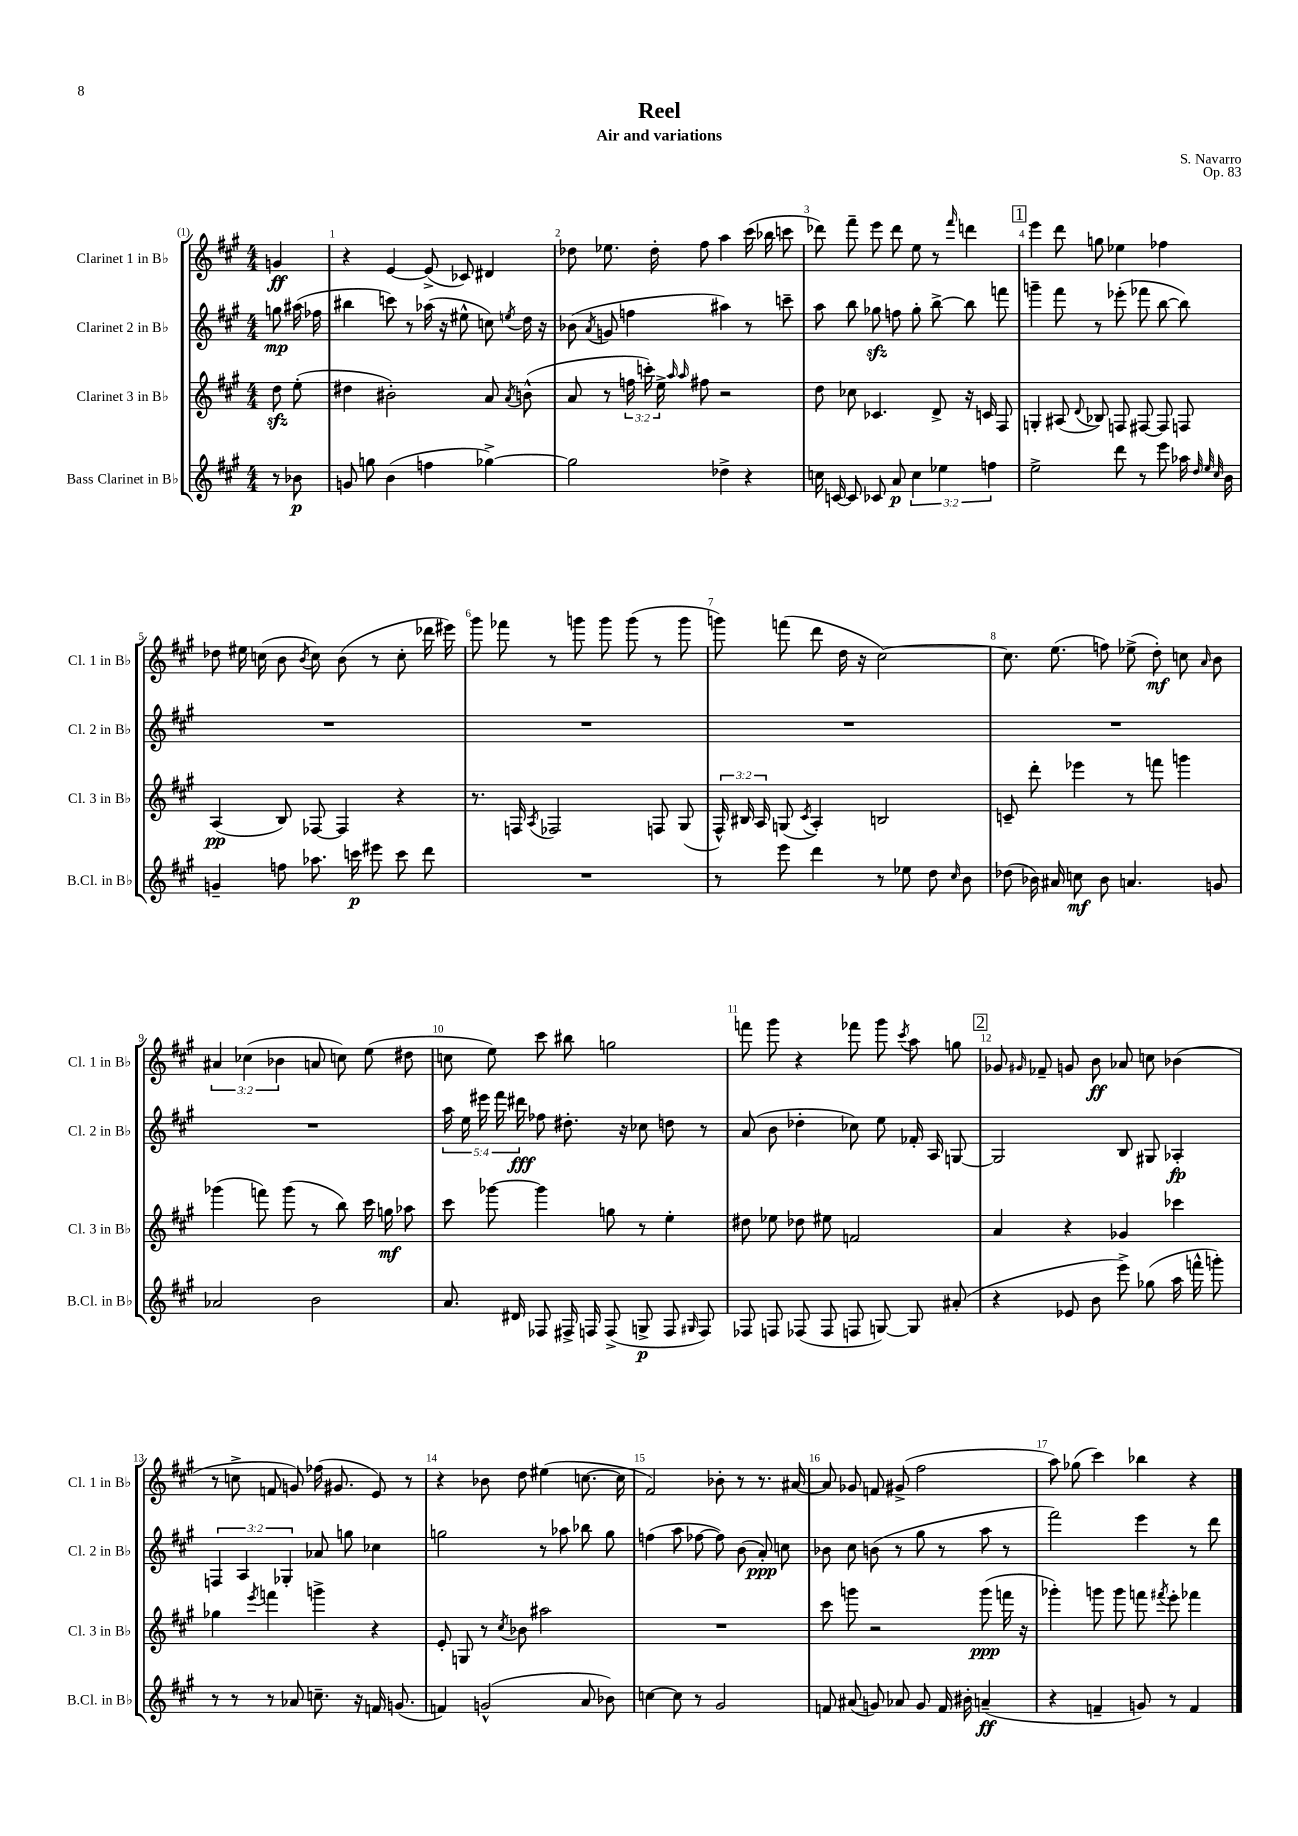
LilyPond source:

\header { title = "Reel" composer = "S. Navarro" subtitle = "Air and variations" opus = "Op. 83" }
<<
\new StaffGroup <<
\new Staff = "s0" \with { instrumentName = "Clarinet 1 in Bb" shortInstrumentName = "Cl. 1 in Bb" } {
    \clef treble \key a \major \numericTimeSignature \time 4/4 \override Staff.TupletNumber.text = #tuplet-number::calc-fraction-text \partial 4
    \autoBeamOff g'4\ff |
    r4 e'4~ e'8->( ces'8) dis'4 |
    des''8 ees''8. des''16-. fis''8 a''4 cis'''16( bes''16 c'''8 |
    des'''8) fis'''8-- e'''8 des'''8 e''8 r8 \grace { fis'''16 } d'''4 |
    \mark \markup { \box "1" } e'''4 d'''8 g''8 ees''4 fes''4 |
    des''8 eis''16 c''16( b'8 \acciaccatura { b'8 } c''8) b'8( r8 c''8-. des'''16 eis'''16) |
    gis'''8 fes'''8 r8 g'''8 g'''8 g'''8( r8 g'''8 |
    g'''8) f'''8( d'''8 d''16 r16 cis''2~) |
    cis''8. e''8.( f''8) ees''8->( d''8-.\mf) c''8 \grace { a'16 } b'8 |
    \tuplet 3/2 { ais'4 ces''4( bes'4 } a'8 c''8) e''8( dis''8 |
    c''8 e''8) cis'''8 bis''8 g''2 |
    f'''8 gis'''8 r4 fes'''8 gis'''8 \acciaccatura { cis'''8 } a''8 g''8 |
    \mark \markup { \box "2" } ges'8 \grace { gis'16 } fes'8-- g'8 b'8\ff aes'8 c''8 bes'4( |
    r8 c''8-> f'8 g'8) fes''16( gis'8. e'8) r8 |
    r4 bes'8 d''8 eis''4( c''8.~ c''16 |
    fis'2) bes'8-. r8 r8. ais'16~ |
    ais'8 ges'8 f'8 gis'8->( fis''2 |
    a''8) ges''8( cis'''4) bes''4 r4 \bar "|." |
}
\new Staff = "s1" \with { instrumentName = "Clarinet 2 in Bb" shortInstrumentName = "Cl. 2 in Bb" } {
    \clef treble \key a \major \numericTimeSignature \time 4/4 \override Staff.TupletNumber.text = #tuplet-number::calc-fraction-text \partial 4
    \autoBeamOff g''8\mp ais''16( fes''16 |
    bis''4 c'''8) r8 aes''16( r16 eis''8-^ c''8) \acciaccatura { e''8 } d''16 r16 |
    bes'8( \acciaccatura { a'8 } g'8 f''4 ais''4) r8 c'''8-- |
    a''8 b''8 ges''8\sfz f''8 ges''8-. b''8~-> b''8 f'''8 |
    \mark \markup { \box "1" } g'''4-- fis'''8 r8 ees'''8-.( fes'''8 b''8~ b''8) |
    R1 |
    R1 |
    R1 |
    R1 |
    R1 |
    \tuplet 5/4 { a''16 e''16 eis'''16 fis'''16 dis'''16\fff } fes''8 dis''8.-. r16 ces''8 d''8 r8 |
    a'8( b'8 des''4-. ces''8) e''8 fes'16-. a16 g8~ |
    \mark \markup { \box "2" } g2 b8 gis8 aes4-.\fp |
    \tuplet 3/2 { f4 a4 ges4-. } aes'8 g''8 ces''4 |
    g''2 r8 aes''8 bes''8 g''8 |
    f''4( a''8 fes''8~ fes''8) b'8( a'8-.\ppp) c''8 |
    bes'8 cis''8 b'8( r8 gis''8 r8 a''8 r8 |
    fis'''2) e'''4 r8 d'''8 \bar "|." |
}
\new Staff = "s2" \with { instrumentName = "Clarinet 3 in Bb" shortInstrumentName = "Cl. 3 in Bb" } {
    \clef treble \key a \major \numericTimeSignature \time 4/4 \override Staff.TupletNumber.text = #tuplet-number::calc-fraction-text \partial 4
    \autoBeamOff d''8\sfz e''8-.( |
    dis''4 bis'2-.) a'8 \acciaccatura { a'8 } b'8-^( |
    a'8 r8 \tuplet 3/2 { f''16 c'''16-.) e''16-> } \grace { a''16 a''16 } fis''8 r2 |
    d''8 ces''8 ces'4. d'8-> r16 c'16 fis8 |
    \mark \markup { \box "1" } g4-. ais8( \appoggiatura { d'8 } bes8) f8 fis8~ fis8 f8 |
    a4\pp( b8) fes8~ fes4 r4 |
    r8. f16 \acciaccatura { a8 } fes2 f8 gis8( |
    \tuplet 3/2 { fis16-^) bis16 a16 } g8( \acciaccatura { cis'8 } a4-.) b2 |
    c'8-- d'''8-. ees'''4 r8 f'''8 g'''4 |
    ges'''4( f'''8) ges'''8( r8 b''8) cis'''16 g''16\mf aes''8 |
    cis'''8 ges'''8~ ges'''4 g''8 r8 e''4-. |
    dis''8 ees''8 des''8 eis''8 f'2 |
    \mark \markup { \box "2" } a'4 r4 ges'4 ces'''4 |
    ges''4 \acciaccatura { e'''8 } f'''4 g'''4-> r4 |
    e'8-. g8 r8 \acciaccatura { cis''8 } bes'8 ais''2 |
    R1 |
    cis'''8 g'''8 r2 g'''8\ppp( f'''16 r16 |
    ges'''4-.) g'''8 g'''8 f'''8 \acciaccatura { fis'''8 } e'''8-. fes'''4 \bar "|." |
}
\new Staff = "s3" \with { instrumentName = "Bass Clarinet in Bb" shortInstrumentName = "B.Cl. in Bb" } {
    \clef treble \key a \major \numericTimeSignature \time 4/4 \override Staff.TupletNumber.text = #tuplet-number::calc-fraction-text \partial 4
    \autoBeamOff r8 bes'8\p |
    g'8 g''8 b'4( f''4 ges''4~->) |
    ges''2 des''4-> r4 |
    c''16 c'16~ c'8 ces'8 a'8\p \tuplet 3/2 { c''4 ees''4 f''4 } |
    \mark \markup { \box "1" } e''2-> d'''8 r8 e'''8 aes''16 \grace { d''32 e''32 cis''32 } b'16 |
    g'4-- f''8 aes''8. c'''16\p eis'''8 c'''8 d'''8 |
    R1 |
    r8 e'''8 d'''4 r8 ees''8 d''8 \grace { cis''16 } b'8 |
    des''8( bes'16) ais'16 c''8\mf bes'8 a'4. g'8 |
    aes'2 b'2 |
    a'8. dis'16 fes8 fis16-> f16 f8->( g8->\p f8 \grace { gis16 } f8) |
    fes8 f8 fes8( fes8 f8 g8~) g8 ais'8-.( |
    \mark \markup { \box "2" } r4 ees'8 b'8 e'''8->) ges''8( a''16 f'''16-^ g'''8-.) |
    r8 r8 r8 aes'8 c''8.-- r16 f'16 g'8.( |
    f'4) g'2-^( a'8 bes'8) |
    c''4~ c''8 r8 gis'2 |
    f'8 ais'8( g'8) aes'8 g'8 f'16 bis'16-. a'4--\ff( |
    r4 f'4-- g'8) r8 f'4 \bar "|." |
}
>>
>>
\layout { \context { \Score \override BarNumber.break-visibility = ##(#f #t #t) barNumberVisibility = #all-bar-numbers-visible } }
